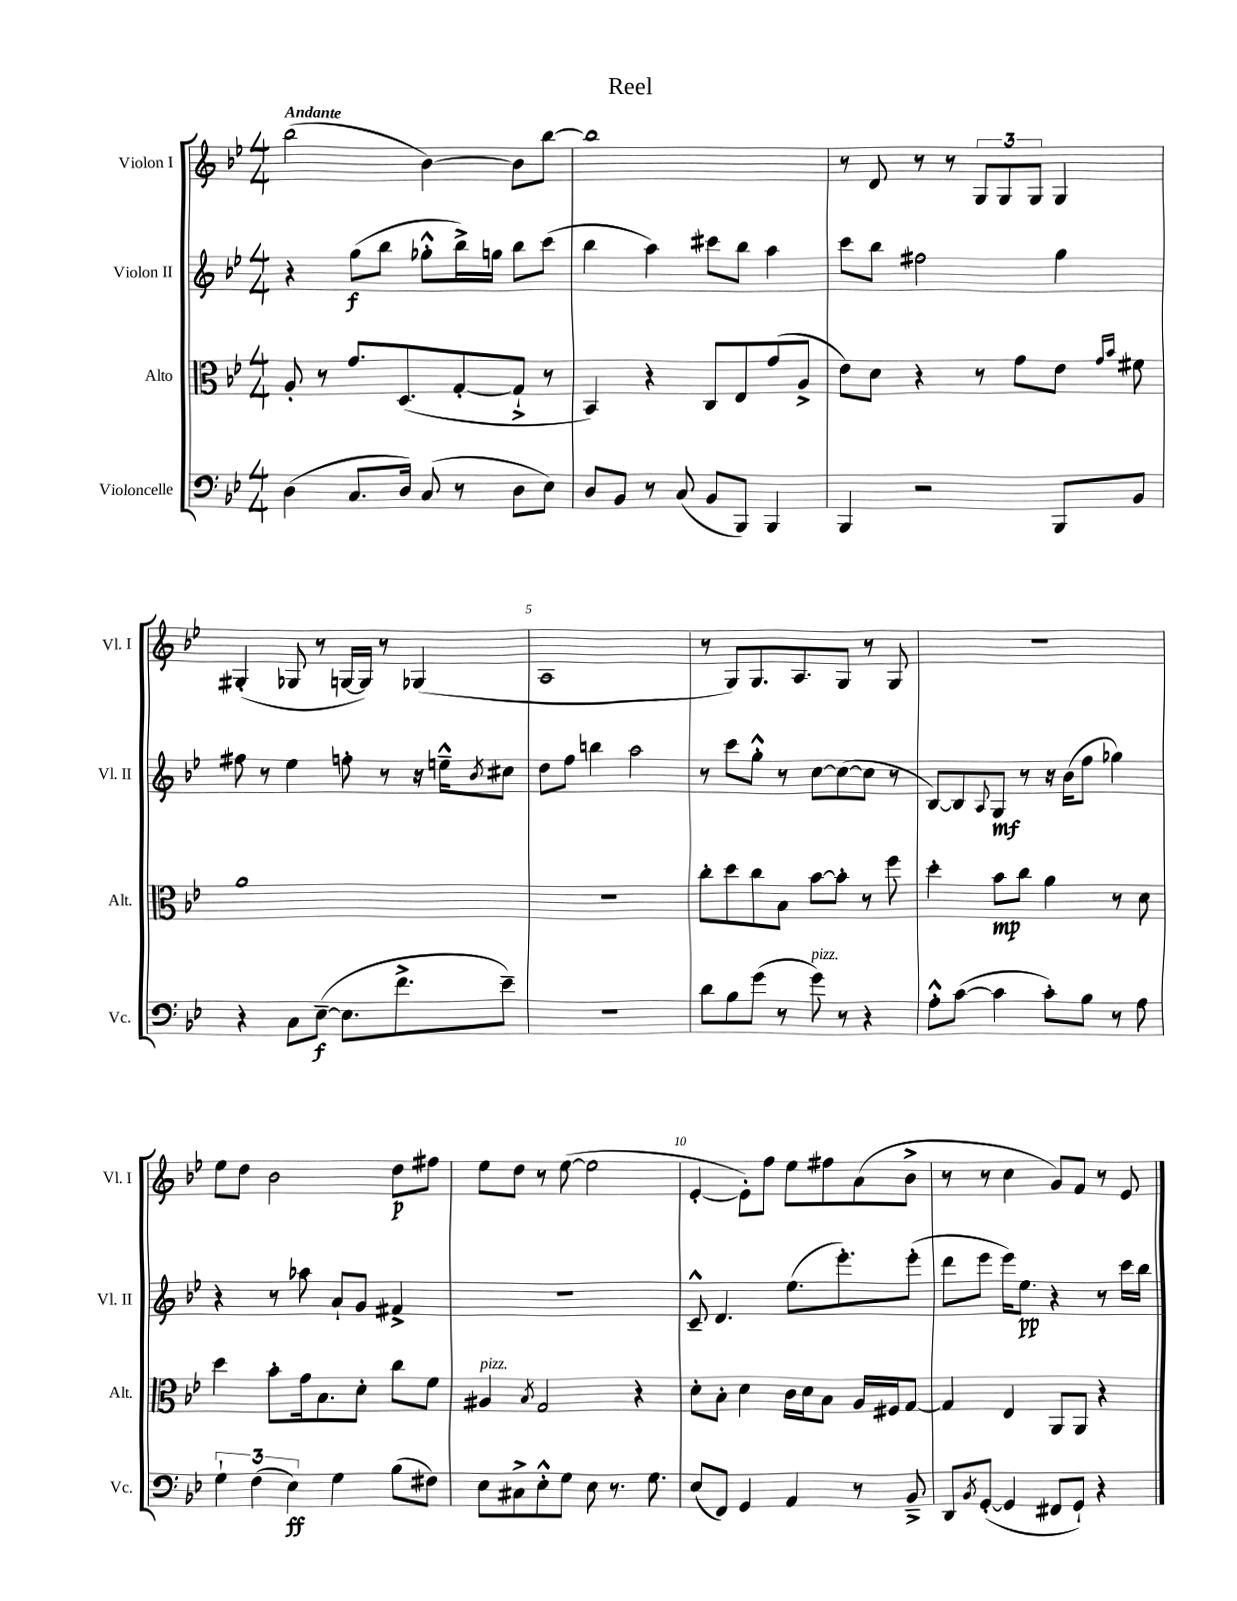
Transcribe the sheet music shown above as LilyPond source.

\header { title = "Reel" }
<<
\new StaffGroup <<
\new Staff = "s0" \with { instrumentName = "Violon I" shortInstrumentName = "Vl. I" } {
    \clef treble \key bes \major \numericTimeSignature \time 4/4 \tempo "Andante"
    bes''2( bes'4~) bes'8 bes''8~ |
    bes''1 |
    r8 d'8 r8 r8 \tuplet 3/2 { g8 g8 g8 } g4 |
    gis4-.( ges8 r8 g16~ g16) r8 ges4( |
    a1 |
    r8 g8) g8. a8. g8 r8 g8 |
    R1 |
    ees''8 d''8 bes'2 d''8\p fis''8 |
    ees''8 d''8 r8 ees''8~( ees''2 |
    ees'4~-. ees'8-.) f''8 ees''8 fis''8 a'8( bes'8-> |
    r8 r8 c''4 g'8) f'8 r8 ees'8 \bar "|." |
}
\new Staff = "s1" \with { instrumentName = "Violon II" shortInstrumentName = "Vl. II" } {
    \clef treble \key bes \major \numericTimeSignature \time 4/4
    r4 g''8\f( bes''8 ges''8-.-^ bes''16->) g''16 bes''8 c'''8( |
    bes''4 a''4) cis'''8 bes''8 a''4 |
    c'''8 bes''8 fis''2 g''4 |
    fis''8 r8 ees''4 f''8-. r8 r16 e''16---^ \acciaccatura { bes'8 } cis''8 |
    d''8 f''8 b''4 a''2 |
    r8 c'''8 g''8-.-^ r8 c''8~ c''8~( c''8 r8 |
    bes8~) bes8 \appoggiatura { a8 } g8\mf r8 r16 bes'16( f''8 ges''4) |
    r4 r8 aes''8 a'8-! g'8 fis'4-> |
    R1 |
    c'8---^ d'4. ees''8.( ees'''8.-.) ees'''8-.( |
    d'''8 ees'''8 ees'''16) ees''8.\pp r4 r8 c'''16 bes''16 \bar "|." |
}
\new Staff = "s2" \with { instrumentName = "Alto" shortInstrumentName = "Alt." } {
    \clef alto \key bes \major \numericTimeSignature \time 4/4
    a8-. r8 g'8. d8.( g8~-. g8-!-> r8 |
    bes,4) r4 c8 ees8 g'8( a8-> |
    ees'8) d'8 r4 r8 g'8 ees'8 \grace { g'16 bes'16 } fis'8 |
    a'1 |
    R1 |
    c''8-. d''8 c''8 bes8 bes'8~ bes'8-. r8 f''8 |
    d''4-. bes'8\mp c''8 a'4 r8 d'8 |
    d''4 bes'8-. g'16 bes8. d'8-. c''8 f'8 |
    ais4^\markup { \italic "pizz." } \acciaccatura { bes8 } g2 r4 |
    d'8-. bes8-. d'4 c'16 d'16 bes8 a16 fis16 g8~ |
    g4 ees4 a,8 a,8 r4 \bar "|." |
}
\new Staff = "s3" \with { instrumentName = "Violoncelle" shortInstrumentName = "Vc." } {
    \clef bass \key bes \major \numericTimeSignature \time 4/4
    d4( c8. d16) c8( r8 d8 ees8) |
    d8 bes,8 r8 c8( bes,8 bes,,8) bes,,4 |
    bes,,4 r2 bes,,8 bes,8 |
    r4 c8 ees8~--\f( ees8. f'8.-> ees'8--) |
    r1 |
    d'8 bes8 g'8( r8 g'8^\markup { \italic "pizz." }) r8 r4 |
    a8-.-^ c'8~( c'4 c'8-.) bes8 r8 a8 |
    \tuplet 3/2 { g4-! f4( ees4\ff) } g4 bes8( fis8) |
    ees8 cis8-> ees8-.-^ g8 ees8 r8. g8. |
    ees8( f,8) g,4 a,4 r8 bes,8---> |
    d,8 \acciaccatura { bes,8 } g,8~-.( g,4 fis,8 g,8-!) r4 \bar "|." |
}
>>
>>
\layout { \context { \Score \override BarNumber.break-visibility = ##(#f #t #t) barNumberVisibility = #(every-nth-bar-number-visible 5) } }
